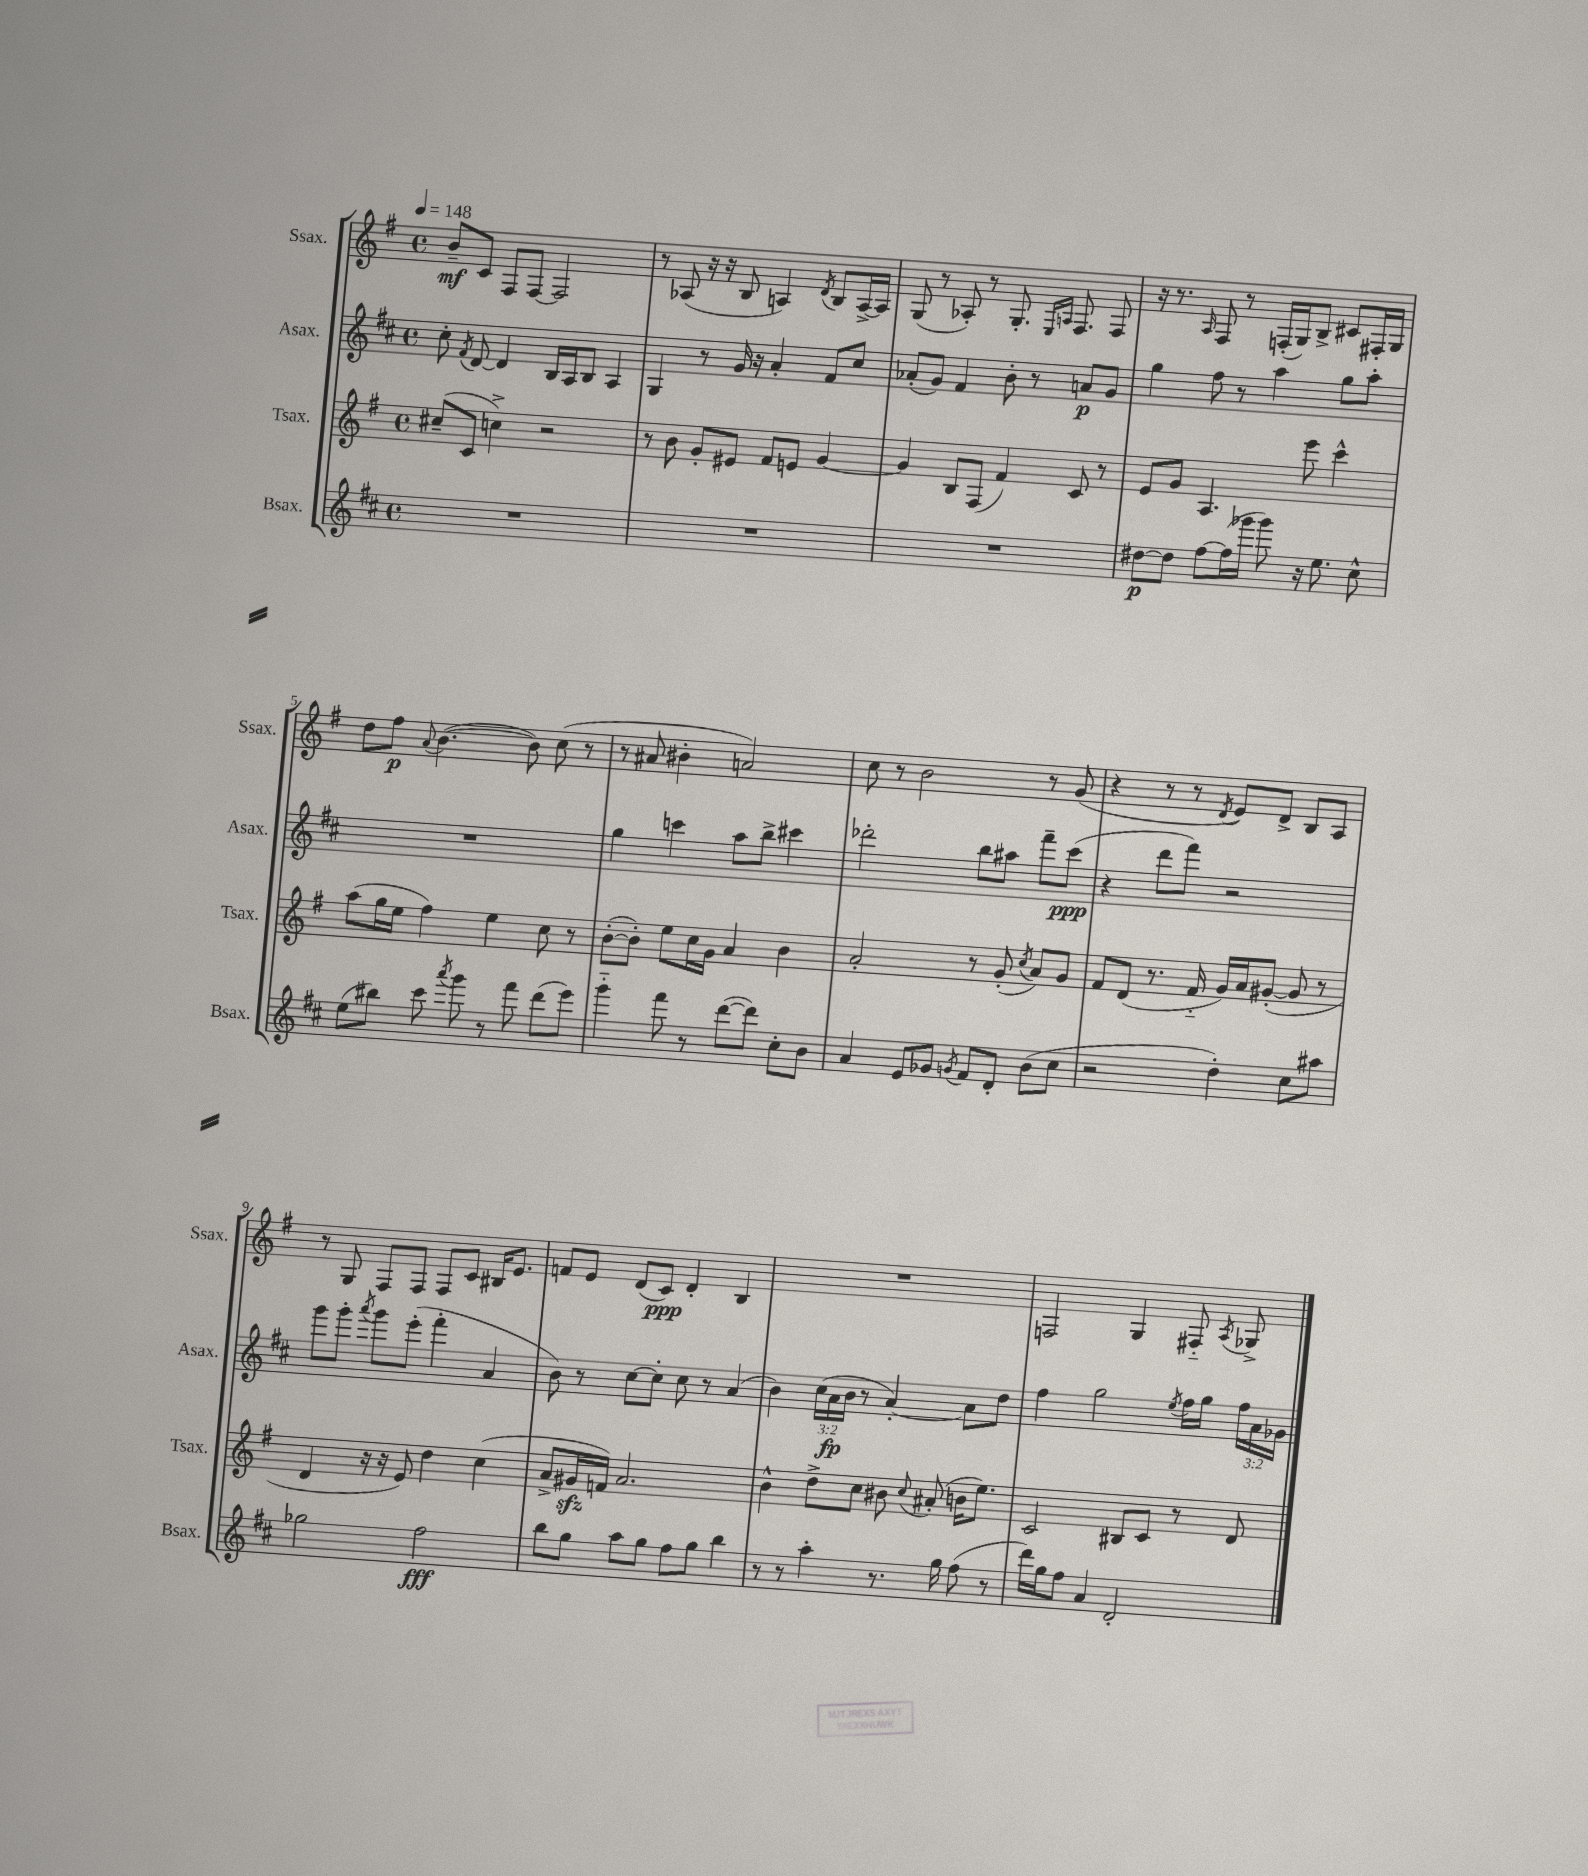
<<
\new StaffGroup <<
\new Staff = "s0" \with { instrumentName = "Ssax." shortInstrumentName = "Ssax." } {
    \clef treble \key g \major \defaultTimeSignature \time 4/4 \tempo 4 = 148
    \autoBeamOff b'8[--\mf c'8] fis8[ fis8]~ fis2 |
    r8 aes8( r16 r16 b8 a4) \acciaccatura { d'8 } b8[ a16~-> a16] |
    g8( r8 aes8-.) r8 g8.-. \grace { e16[ a16] } fis8. fis8 |
    r16 r8. \grace { a16 } fis8 r8 f16[-.( g16) b8]-> cis'8[ fis16-. g16] |
    d''8[ fis''8]\p \appoggiatura { a'8 } b'4.~( b'8) c''8( r8 |
    r8 ais'8 bis'4-. a'2) |
    c''8 r8 b'2 r8 g'8( |
    r4 r8 r8 \acciaccatura { d'8 } e'8[) d'8]-> b8[ a8] |
    r8 g8 fis8[ fis8] fis8[ c'8] bis16[ e'8.] |
    f'8[ e'8] d'8[( c'8]\ppp) d'4-. b4 |
    R1 |
    f2 g4 fis8-_ \acciaccatura { a8 } ges8-> \bar "|." |
}
\new Staff = "s1" \with { instrumentName = "Asax." shortInstrumentName = "Asax." } {
    \clef treble \key d \major \defaultTimeSignature \time 4/4 \override Staff.TupletNumber.text = #tuplet-number::calc-fraction-text
    \autoBeamOff cis''8-. \acciaccatura { fis'8 } d'8~ d'4 b16[ a16 b8] a4 |
    g4 r8 g'16 r16 a'4-. fis'8[ cis''8] |
    aes'8[-.( g'8]) fis'4 b'8-. r8 a'8[\p g'8] |
    g''4 fis''8 r8 a''4 g''8[ a''8]-. |
    R1 |
    g''4 c'''4 a''8[ b''8]-> cis'''4 |
    des'''2-. b''8[ ais''8] fis'''8[-- cis'''8]\ppp( |
    r4 d'''8[ fis'''8]) r2 |
    g'''8[ g'''8]-. \acciaccatura { a'''8 } g'''8[ e'''8]-.( fis'''4-. a'4 |
    b'8) r8 cis''8[~ cis''8]-. cis''8 r8 a'4( |
    b'4) \tuplet 3/2 { cis''16[( a'16\fp b'16] } r8 a'4~-.) a'8[ d''8] |
    fis''4 g''2 \acciaccatura { e''8 } fis''16[ g''16] \tuplet 3/2 { fis''16[ a'16 ges'16] } \bar "|." |
}
\new Staff = "s2" \with { instrumentName = "Tsax." shortInstrumentName = "Tsax." } {
    \clef treble \key g \major \defaultTimeSignature \time 4/4
    \autoBeamOff cis''8[--( c'8] c''4->) r2 |
    r8 b'8 g'8[-. eis'8] fis'8[ e'8] g'4~ |
    g'4 b8[ fis8]( fis'4) c'8 r8 |
    e'8[ g'8] a4. e'''8 c'''4-^ |
    a''8[( g''16 e''16] fis''4) e''4 c''8 r8 |
    b'8[~-.( b'8]-.) e''8[ c''16 g'16] a'4 b'4 |
    a'2-. r8 g'8-.( \acciaccatura { c''8 } a'8[) g'8] |
    fis'8[ d'8]( r8. fis'16-_ g'16[) a'16 gis'8]~-.( gis'8 r8 |
    d'4 r16 r16 e'8) d''4 c''4( |
    a'8[-> gis'16\sfz f'16]) a'2. |
    b'4-^ d''8[-> c''8] bis'8 \appoggiatura { c''8 } ais'8-.( b'16[ e''8.]) |
    c'2 bis8[ c'8] r8 d'8 \bar "|." |
}
\new Staff = "s3" \with { instrumentName = "Bsax." shortInstrumentName = "Bsax." } {
    \clef treble \key d \major \defaultTimeSignature \time 4/4
    \autoBeamOff R1 |
    R1 |
    R1 |
    dis''8[~\p dis''8] fis''8[~ fis''16( ges'''16] ges'''8) r16 e''8. cis''8-^ |
    e''8[( bis''8]) cis'''8 \acciaccatura { a'''8 } g'''8 r8 fis'''8 d'''8[( e'''8]) |
    g'''4-_ fis'''8 r8 d'''8[~( d'''8]) cis''8[-. b'8] |
    a'4 e'8[ ges'8] \acciaccatura { g'8 } fis'8[ d'8]-. b'8[( cis''8] |
    r2 d''4-.) cis''8[ ais''8] |
    ges''2 fis''2\fff |
    b''8[ g''8] a''8[ g''8] fis''8[ g''8] b''4 |
    r8 r8 a''4-. r8. g''16 fis''8( r8 |
    d'''16[) g''16 fis''8] a'4 d'2-. \bar "|." |
}
>>
>>
